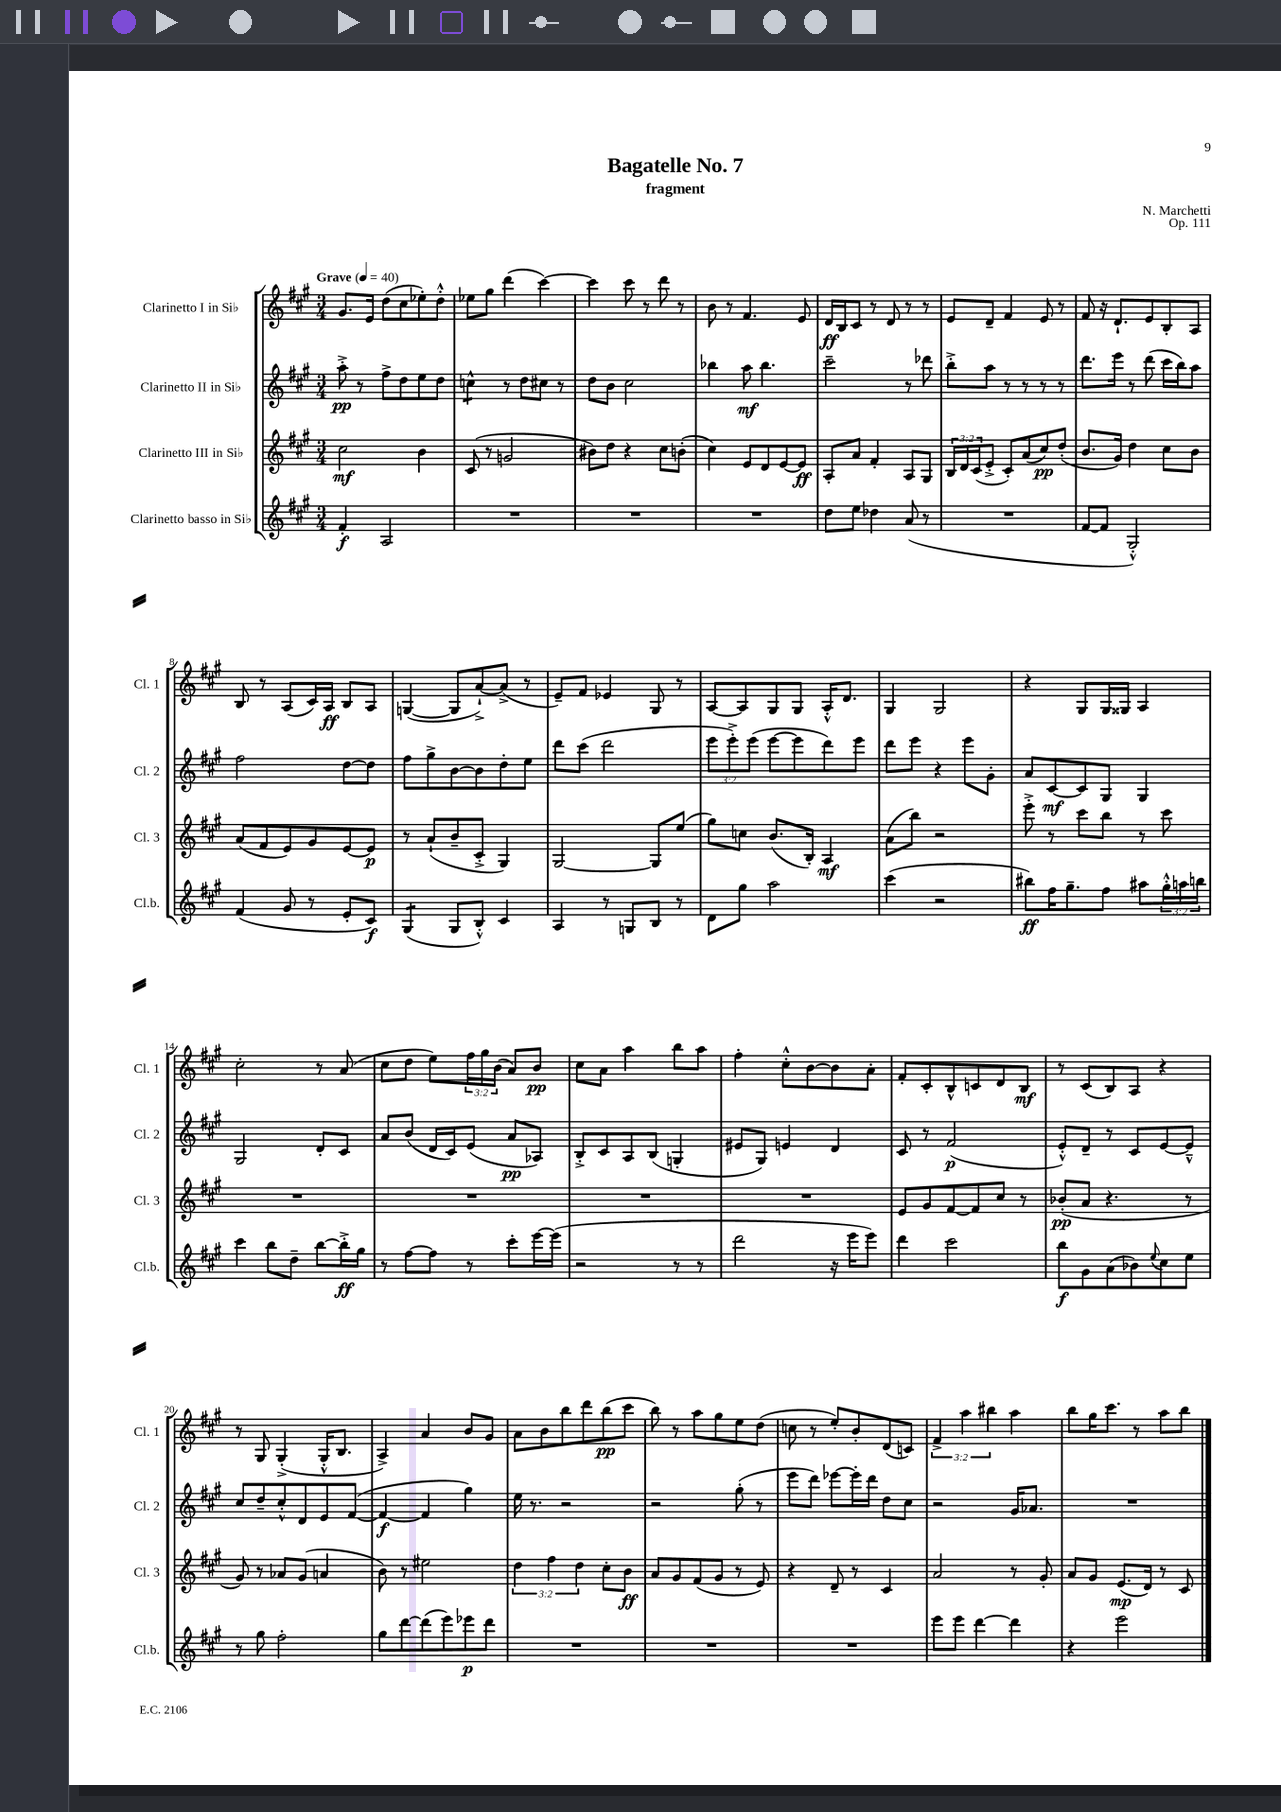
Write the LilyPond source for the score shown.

\header { title = "Bagatelle No. 7" composer = "N. Marchetti" subtitle = "fragment" opus = "Op. 111" }
<<
\new StaffGroup <<
\new Staff = "s0" \with { instrumentName = "Clarinetto I in Sib" shortInstrumentName = "Cl. 1" } {
    \clef treble \key a \major \numericTimeSignature \time 3/4 \override Staff.TupletNumber.text = #tuplet-number::calc-fraction-text \tempo "Grave" 4 = 40
    gis'8. e'16 d''8( cis''8 ees''8-.) d''8-.-^ |
    ees''8 gis''8 d'''4( cis'''4~) |
    cis'''4 cis'''8 r8 d'''8 r8 |
    b'8 r8 fis'4. e'8 |
    d'16\ff b16 cis'8 r8 d'8 r8 r8 |
    e'8 d'8-- fis'4 e'8 r8 |
    fis'8 r16 d'8.-! e'8 b8-. a8 |
    b8 r8 a8( cis'16) a16\ff b8 a8 |
    g4~( g8 a'8~-!->) a'8->( r8 |
    e'8--) fis'8 ees'4 gis8 r8 |
    a8~ a8 gis8 gis8 a16-.-^ d'8. |
    gis4 gis2 |
    r4 gis8 gis16 gisis16 a4 |
    cis''2-. r8 a'8( |
    cis''8 d''8 e''8) \tuplet 3/2 { fis''16 gis''16 b'16( } a'8) b'8\pp |
    cis''8 a'8 a''4 b''8 a''8 |
    fis''4-. cis''8-.-^ b'8~ b'8 a'8-. |
    fis'8-. cis'8-. b8-^ c'8 d'8 b8\mf |
    r8 cis'8( b8) a8 r4 |
    r8 gis8 gis4-.->( gis16-.-^ b8. |
    a4->) a'4 b'8 gis'8 |
    a'8 b'8 b''8 d'''8 b''8\pp( cis'''8 |
    b''8) r8 a''8 gis''8 e''8 d''8( |
    c''8 r8 e''8-.) b'8-. d'8( c'8) |
    \tuplet 3/2 { fis'4-> a''4 bis''4 } a''4 |
    b''8 gis''16 cis'''8. r8 a''8 b''8 \bar "|." |
}
\new Staff = "s1" \with { instrumentName = "Clarinetto II in Sib" shortInstrumentName = "Cl. 2" } {
    \clef treble \key a \major \numericTimeSignature \time 3/4 \override Staff.TupletNumber.text = #tuplet-number::calc-fraction-text
    a''8-.->\pp r8 fis''8-> d''8 e''8 d''8 |
    c''4:8-^ r8 d''8 cis''8 r8 |
    d''8 b'8 cis''2 |
    bes''4 a''8\mf bes''4. |
    cis'''2-- r8 des'''8 |
    b''8-.-> a''8 r8 r8 r8 r8 |
    d'''8. e'''16 r8 d'''8( cis'''16 b''16) a''8 |
    fis''2 d''8~ d''8 |
    fis''8 gis''8-> b'8~ b'8 d''8-. e''8 |
    d'''8 cis'''8( d'''2 |
    \tuplet 3/2 { e'''8 e'''8-.->) e'''8( } e'''8~ e'''8 d'''8) e'''8 |
    d'''8 e'''8 r4 e'''8 gis'8-. |
    a'8 cis'8~\mf cis'8 gis8 gis4 |
    gis2 d'8-. cis'8 |
    a'8 b'8( d'16 cis'16) e'8( a'8\pp aes8) |
    b8-.-> cis'8 a8 b8( g4-. |
    eis'8 gis8) e'4 d'4 |
    cis'8 r8 fis'2\p( |
    e'8-.-^) d'8-- r8 cis'8 e'8~ e'8---^ |
    cis''8 d''8-- cis''8-.-^ d'8 e'8 fis'8~( |
    fis'4~\f fis'4 gis''4) |
    e''16 r8. r2 |
    r2 gis''8-.( r8 |
    e'''8 d'''8) ees'''8~ ees'''16-. d'''16 d''8 cis''8 |
    r2 gis'16 aes'8. |
    R2. \bar "|." |
}
\new Staff = "s2" \with { instrumentName = "Clarinetto III in Sib" shortInstrumentName = "Cl. 3" } {
    \clef treble \key a \major \numericTimeSignature \time 3/4 \override Staff.TupletNumber.text = #tuplet-number::calc-fraction-text
    cis''2\mf b'4 |
    cis'8( r8 g'2 |
    bis'8) d''8 r4 cis''8 b'8-.( |
    cis''4) e'8 d'8 e'8~ e'8\ff |
    a8-. a'8 fis'4-. a8 gis8 |
    \tuplet 3/2 { b16 d'16 cis'16( } e'8-.-> cis'8-.) a'8( cis''8\pp) d''8-.( |
    b'8. gis'16) d''4 cis''8 b'8 |
    a'8( fis'8 e'8) gis'8 e'8~ e'8\p |
    r8 a'8-!( b'8-- cis'8-.-> gis4) |
    gis2~ gis8 e''8( |
    gis''8) c''8 b'8.( b16-.) a4\mf |
    a'8( b''8) r2 |
    e'''8-.-> r8 cis'''8 b''8 r8 cis'''8 |
    R2. |
    R2. |
    R2. |
    R2. |
    e'8 gis'8 fis'8~ fis'8 cis''8 r8 |
    bes'8-.\pp( a'8 r4. r8 |
    gis'8) r8 aes'8 gis'8( a'4 |
    b'8) r8 eis''2 |
    \tuplet 3/2 { d''4 fis''4 d''4 } cis''8-. b'8\ff |
    a'8 gis'8 fis'8( gis'8 r8 e'8) |
    r4 d'8-- r8 cis'4 |
    a'2 r8 gis'8-. |
    a'8 gis'8 e'8.\mp( d'16) r8 cis'8 \bar "|." |
}
\new Staff = "s3" \with { instrumentName = "Clarinetto basso in Sib" shortInstrumentName = "Cl.b." } {
    \clef treble \key a \major \numericTimeSignature \time 3/4 \override Staff.TupletNumber.text = #tuplet-number::calc-fraction-text
    fis'4-.\f a2 |
    R2. |
    R2. |
    R2. |
    d''8 e''8 des''4 a'8( r8 |
    R2. |
    fis'8~ fis'8 gis2-.-^) |
    fis'4( gis'8 r8 e'8-. cis'8\f) |
    gis4:8( gis8 b8-.-^) cis'4 |
    a4 r8 g8 b8 r8 |
    d'8 gis''8 a''2 |
    cis'''4( r2 |
    bis''8\ff) fis''16 gis''8.-- fis''8 ais''8 \tuplet 3/2 { gis''16-.-^ a''16 b''16 } |
    cis'''4 b''8 d''8-- b''8~ b''16-.->\ff gis''16 |
    r8 fis''8~ fis''8 r8 cis'''8-. e'''16~ e'''16( |
    r2 r8 r8 |
    d'''2 r16 e'''16 e'''8) |
    d'''4 cis'''2 |
    b''8\f gis'8 a'8( bes'8) \appoggiatura { e''8 } cis''8 e''8 |
    r8 gis''8 fis''2-. |
    gis''8 d'''8~ d'''8( e'''8) ees'''8\p d'''8 |
    R2. |
    R2. |
    R2. |
    e'''8 e'''8 d'''4~ d'''4 |
    r4 e'''2 \bar "|." |
}
>>
>>
